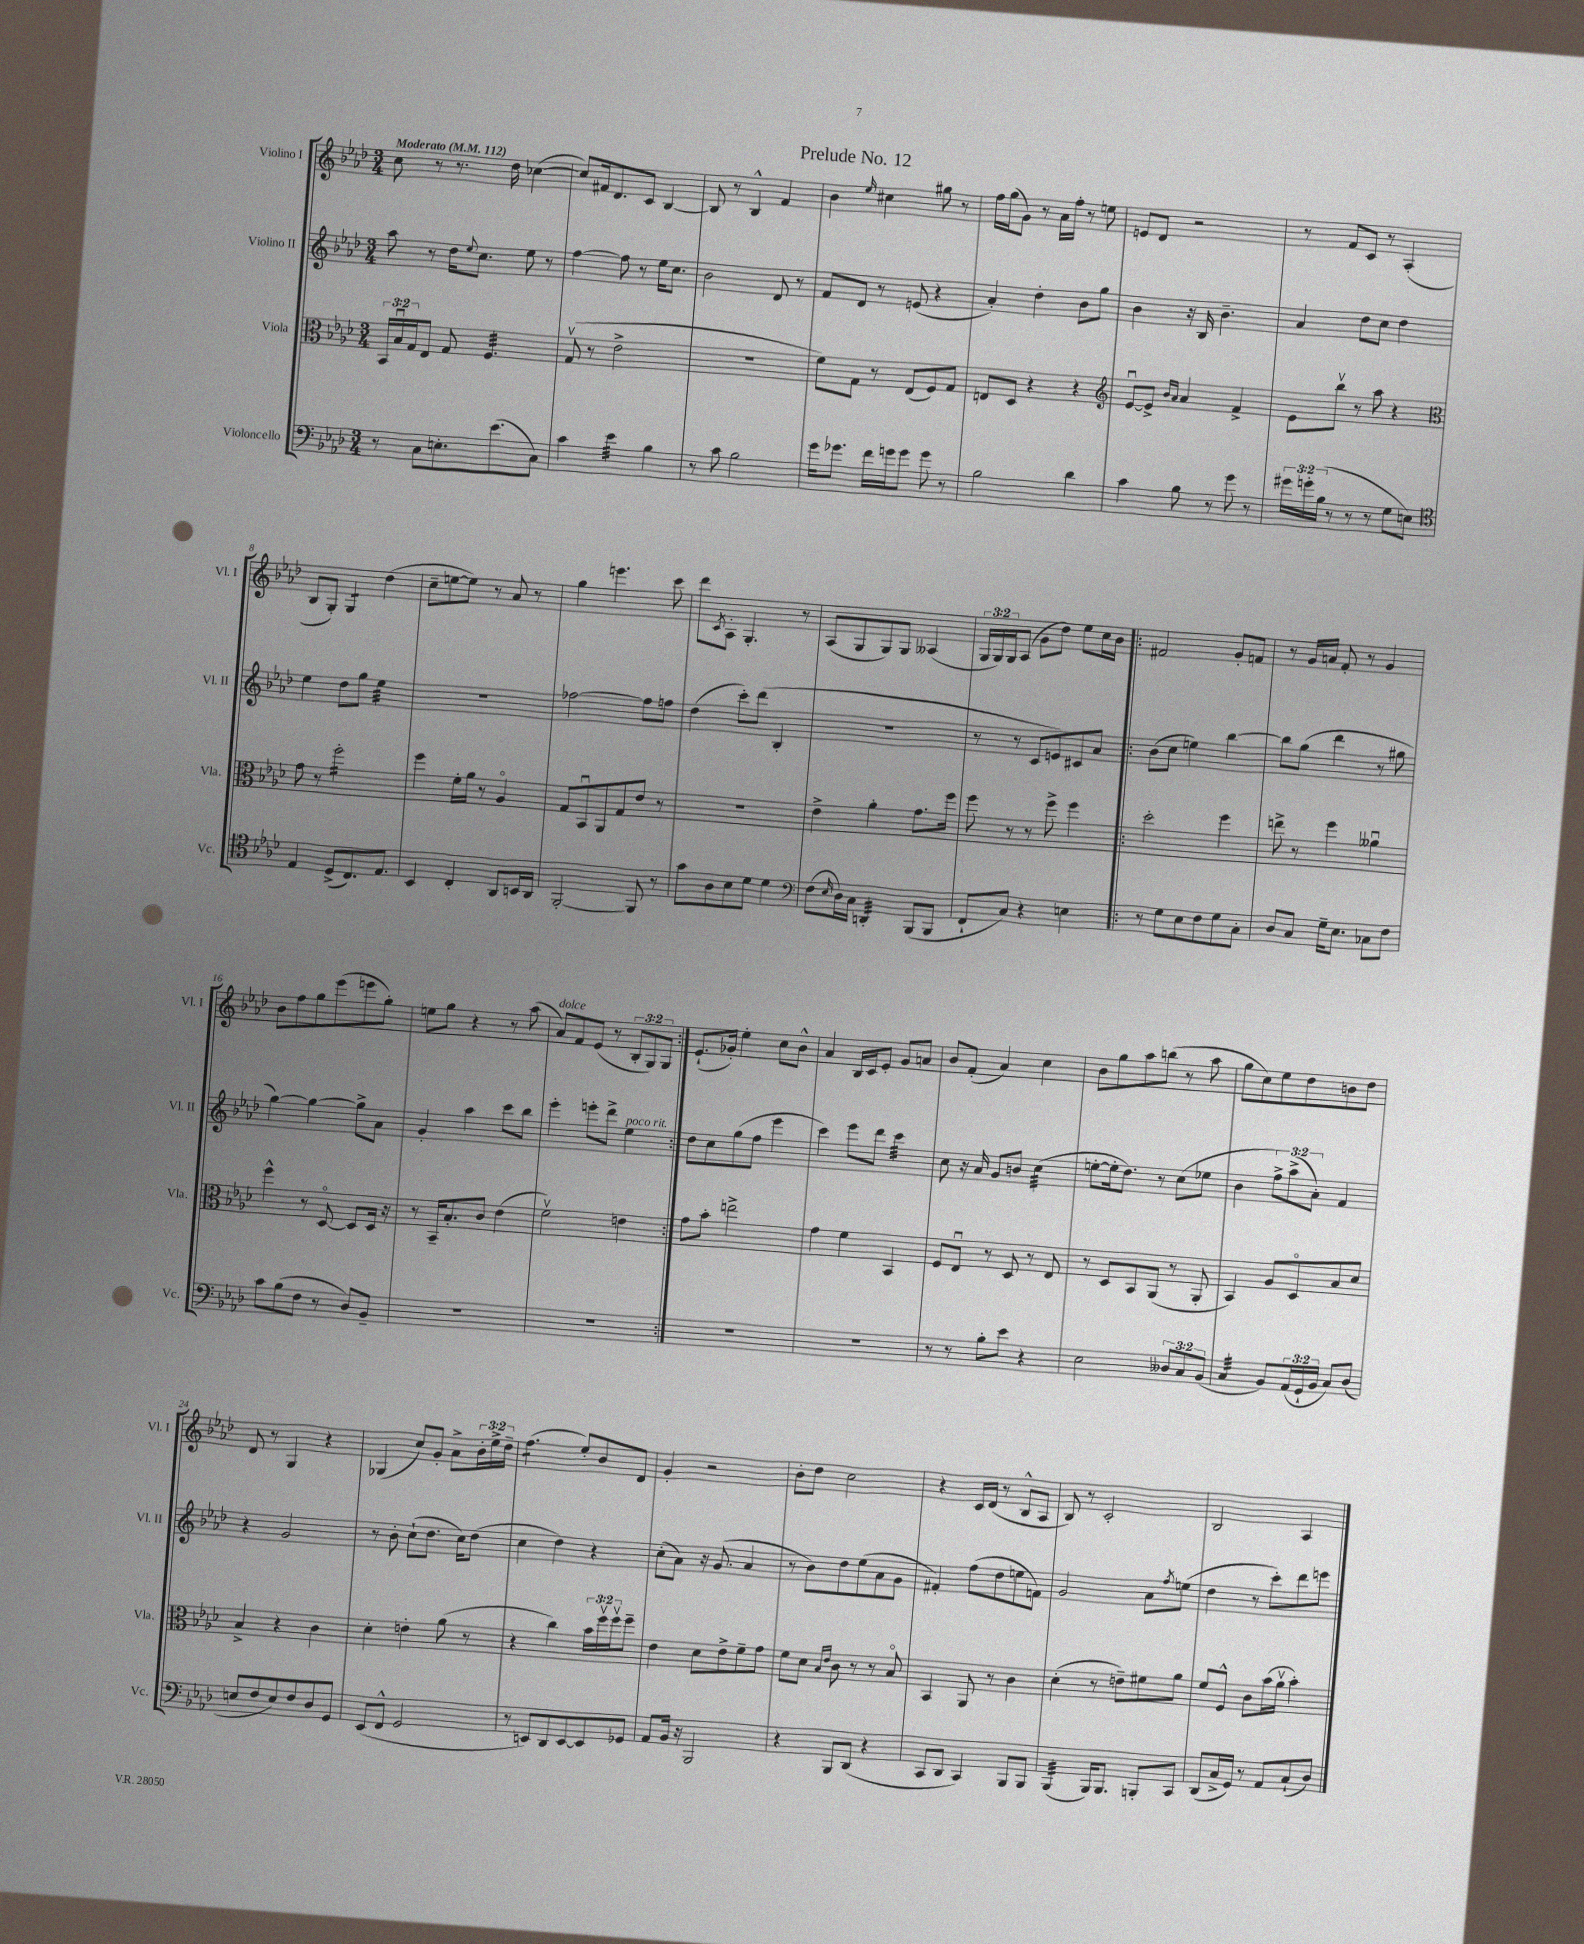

**kern	**kern	**kern	**kern
*staff4	*staff3	*staff2	*staff1
*clefF4	*clefC3	*clefG2	*clefG2
*k[b-e-a-d-]	*k[b-e-a-d-]	*k[b-e-a-d-]	*k[b-e-a-d-]
*M3/4	*M3/4	*M3/4	*M3/4
*MM112	*MM112	*MM112	*MM112
8r	24BB-/LL	8aa-\	8cc\
.	24B-u/	.	.
.	24G/J	.	.
8C\L	8E-/J	8r	8r
8.E'\	8G/	16dd-\LK	8.r
.	.	8qqee-/	.
.	.	8.cc\J	.
.	4.F/	.	.
(8.e-\	.	.	16dd-\
.	.	8ee-\	([4cc-\
8C\J)	.	8r	.
=	=	=	=
4c\	(8Gv/	[4ff\	8cc-/]L)
.	8r	.	16f#/k
.	.	.	8.d-/
4e-\	2e-^\	8ff\]	.
.	.	8r	8c/J
4B-\	.	16ee-\LK	[4B-/
.	.	8.cc\J	.
=	=	=	=
8r	2.r	2b-\	8B-/]
8c\	.	.	8r
2B-\	.	.	4B-^^/
.	.	8d-/	4f/
.	.	8r	.
=	=	=	=
16g\LK	8f\L)	8f/L	4b-\
8.g-\J	.	.	.
.	8G\J	8d-/J	.
.	.	.	16qqee-/
16f\LL	8r	8r	4cc#\
16g\J	.	.	.
8g\J	(8E-/L	(8e/	.
8g\	8F/)	4r	8gg#\
8r	8G/J	.	8r
=	=	=	=
2B-\	8E/L	4a-'/)	16ff\LL
.	.	.	(16gg\J
.	8D-/J	.	8g\J)
.	4r	4dd-'\	8r
.	.	.	16a-\LL
.	.	.	16ff'\JJ
4d-\	4r	8b-\L	8r
.	.	8gg\J	8ee\
=	=	=	=
*	*clefG2	*	*
4c\	[8e-u/L	4b-\	8e/L
.	8e-^/]J	.	8d-/J
.	16qqb-/LL	.	.
.	16qqa-/JJ	.	.
8B-\	4a-/	16r	2r
.	.	16B-/	.
8r	.	4.b-~\	.
8g\	4f^/	.	.
8r	.	.	.
=	=	=	=
24g#\LL	8e-\L	4a-/	8r
24g'\	.	.	.
(24B-\JJ	.	.	.
8r	8bb-v\J	.	8f/L
8r	8r	8dd-\L	8c/J
8r	8aa-\	8cc\J	8r
8G\L	4r	4dd-\	(4A-'/
8E\J)	.	.	.
=	=	=	=
*clefC4	*clefC3	*	*
4E-/	8g\	4ee-\	8B-/L
.	8r	.	8G'/J)
(8D-^/L	2ff'\	8dd-\L	4G/
8.C/)	.	8gg\J	.
.	.	4ee-\	(4dd-\
8.E-/J	.	.	.
=	=	=	=
4BB-/	4ff\	2.r	8cc~\L
.	.	.	[8ee\
4C'/	16f'\LL	.	8ee\]J)
.	16a-\JJ	.	.
.	8r	.	8r
8AA-/L	4A-o/	.	8a-/
16BB/L	.	.	8r
16AA-/JJ	.	.	.
=	=	=	=
[2FF'/	8G/L	[2ff-\	4gg\
.	8BB-u/	.	.
.	8AA-/	.	4.eee\
.	8G/	.	.
8FF/]	8e-/J	8ff-\]L	.
8r	8r	8ff\J	8ccc\
=	=	=	=
8g\L	2.r	(4dd-\	8ddd-\L
.	.	.	8qc/
8A-\	.	.	8A-'\J
8B-\	.	8ccc'\L)	4.G'/
8d-\J	.	(8ddd-\J	.
4d-\	.	4B-'/	.
.	.	.	8r
=	=	=	=
*clefF4	*	*	*
(8F\L	4e-^\	2.r	(8A-/L
16qqE-/	.	.	.
16D-\L)	.	.	8G/
16C\JJ	.	.	.
4DD'/	4a-'\	.	8G/)
.	.	.	8G/J
(8BBB-/L	8.g\L	.	(4A--/
8BBB-/J	.	.	.
.	16ff\Jk	.	.
=	=	=	=
8FF`/L	8ff\	8r	24G/LL
.	.	.	24G/)
.	.	.	24G/J
8C/J)	8r	8r	(8A-/J
4r	8r	8c/L	8g\L
.	8ff^\	8e/)	8dd-\J)
4E\	4ff\	8c#/	8ee-\L
.	.	8a-/J	16cc\L
.	.	.	16b-\JJ
=!|:	=!|:	=!|:	=!|:
8r	2dd-'\	(8b-\L	2f#/
8G\L	.	8cc\J	.
8E-\	.	4ee\)	.
8F\	.	.	.
8G\	4ff\	[4bb-\	8g'/L
8C'\J	.	.	8f/J
=	=	=	=
8D-/L	8ee^\	8bb-\]L	8r
8C/J	8r	(8gg\J	16g/LL
.	.	.	16a/JJ
16G~\LK	4ff\	4ddd-\	8f'/
8.E-\J	.	.	.
.	.	.	8r
8C-\L	4a--u\	8r	4g/
8F\J	.	8gg#\	.
=	=	=	=
8c\L	4ff^^\	[4gg\)	8b-\L
(8B-\	.	.	8ff\
8F\J	8r	4gg\_	8gg\
8r	[8D-o/	.	(8eee-\
8D-/L)	8D-/]L	8gg^\]L	8eee\
8BB-~/J	16D-/Jk	8a-\J	8gg'\J)
.	16r	.	.
=	=	=	=
2.r	8r	4g'/	8ee\L
.	16BB-~/LK	.	8gg\J
.	8.B-'/	.	.
.	.	4aa-\	4r
.	8c/J	.	.
.	(4e-\	8ccc\L	8r
.	.	8bb-\J	(8aa-\
=	=	=	=
2.r	2fv\)	4eee-'\	8a-/L)
.	.	.	8f/
.	.	8eee'\L	(8e-/J
.	.	8ddd-^\J	8r
.	4e\	4ee-\	12B-'/L
.	.	.	12G/)
.	.	.	12G/J
=:|!	=:|!	=:|!	=:|!
2.r	8g\L	8dd-\L	(8.e-`/L
.	8b-'\J	8cc\	.
.	.	.	16g-'/Jk)
.	2ee^\	(8gg\	4ee-'\
.	.	8ff\J	.
.	.	4eee-\	8cc\L
.	.	.	8b-^^\J
=	=	=	=
2.r	4g\	4ccc\)	4a-/
.	4f\	8eee-\L	16B-/LL
.	.	.	16c/J
.	.	8ddd-\J	8e-'/J
.	4BB-/	4ccc\	8g/L
.	.	.	8a/J
=	=	=	=
8r	8F/L	8cc\	8b-/L
8r	8E-u/J	16r	(8f'/J
.	.	16a-/	.
8B-'\L	8r	8g/L	4a-/)
8e-\J	8D-/	8b/J	.
4r	8r	(4cc\	4cc\
.	8E-/	.	.
=	=	=	=
2E-\	8r	[8ee'\L	8b-\L
.	8D-/L	16ee'\]k	8gg\
.	.	8.dd-\J)	.
.	8BB-/	.	8aa-\
.	(8AA-/J	8r	(8bb\J
12D--/L	8r	(8cc\L	8r
12C/	.	.	.
.	8AA-'/	8ee-\J	8aa-\
(12BB-/J	.	.	.
=	=	=	=
4C/	4BB-/)	4b-\	8gg\L
.	.	.	8cc\)
8BB-/L)	8A-/L	12ff^\L)	8ee-\
.	.	(12aa-^\	.
(24AA-/L	8D-o/	.	8dd-\
24GG`/	.	12a-'\J)	.
24BB-/JJ	.	.	.
8C/L)	8B-/	4f/	8b\
(8D-/J	8d-/J	.	8dd-\J
=	=	=	=
8E/L	4B-^/	4r	8d-/
8F/	.	.	8r
8E/)	4r	2g/	4G/
8F/	.	.	.
8D-/	4c\	.	4r
8GG/J	.	.	.
=	=	=	=
(8EE-/L	4d-'\	8r	(4G-/
8FF^^/J	.	8b-'\	.
2GG/	4e'\	(8cc`\L	8cc/L)
.	.	8.dd-\J	8g'/J
.	(8a-\	.	8a-^\L
.	.	16cc\LK)	.
.	8r	(8dd-\J	24b-'\L
.	.	.	24ee-^\
.	.	.	24dd-~\JJ
=	=	=	=
8r	4r	4cc\	(4.ff\
8EE/L)	.	.	.
8DD-/	4cc\)	4dd-\)	.
[8EE/	.	.	8ee-'/L)
8EE/]	24b-\LL	4r	8b-/
.	24ffv\	.	.
.	24ffv\J	.	.
8GG-/J	8ff~\J	.	8d-/J
=	=	=	=
8AA-/L	4e-\	(8cc'\L	4g'/
16BB-/Jk	.	8a-\J)	.
16r	.	.	.
2BBB-/	8d-\L	16r	2r
.	.	(8.g/	.
.	8e-^\	.	.
.	8f~\	4a-/	.
.	8g\J	.	.
=	=	=	=
4r	8f\L	8r	8b-'\L
.	8d-\J	8b-\L)	8dd-\J
.	16qqB-/LL	.	.
.	16qqe-/JJ	.	.
8BBB-/L	8c\	8dd-\	2cc\
(8DD-/J	8r	(8ee-\	.
4r	8r	8a-\	.
.	8B-o/	8g\J	.
=	=	=	=
8CC/L	4BB-/	4f#'/)	4r
8DD-/J	.	.	.
4CC/)	8AA-/	(8ff\L	16c/LL
.	.	.	(16d-/JJ
.	8r	8dd-\	8r
8BBB-/L	4c\	8ee\	8B-^^/L
8BBB-/J	.	8f\J)	8A-/J
=	=	=	=
(4BBB-/	(4d-'\	2g/	8B-/)
.	.	.	8r
16BBB-/LK)	8r	.	2c'/
8.BBB-/J	.	.	.
.	8e~\L)	.	.
8BBB'/L	8f#\	8a-\L	.
.	.	8qff/	.
8CC/J	8a-\J	(8ee\J	.
=	=	=	=
(8DD-/L	8f/L	4dd-\	2B-/
16C^/L	8F^^/J	.	.
16GG/JJ)	.	.	.
8r	8c\L	8r	.
8AA-/L	(16b-\L	8ccc'\L)	.
.	16a-v\JJ	.	.
(8C`/	4b-'\)	8ddd-\	4A-/
8D-/J)	.	8eee\J	.
==	==	==	==
*-	*-	*-	*-
